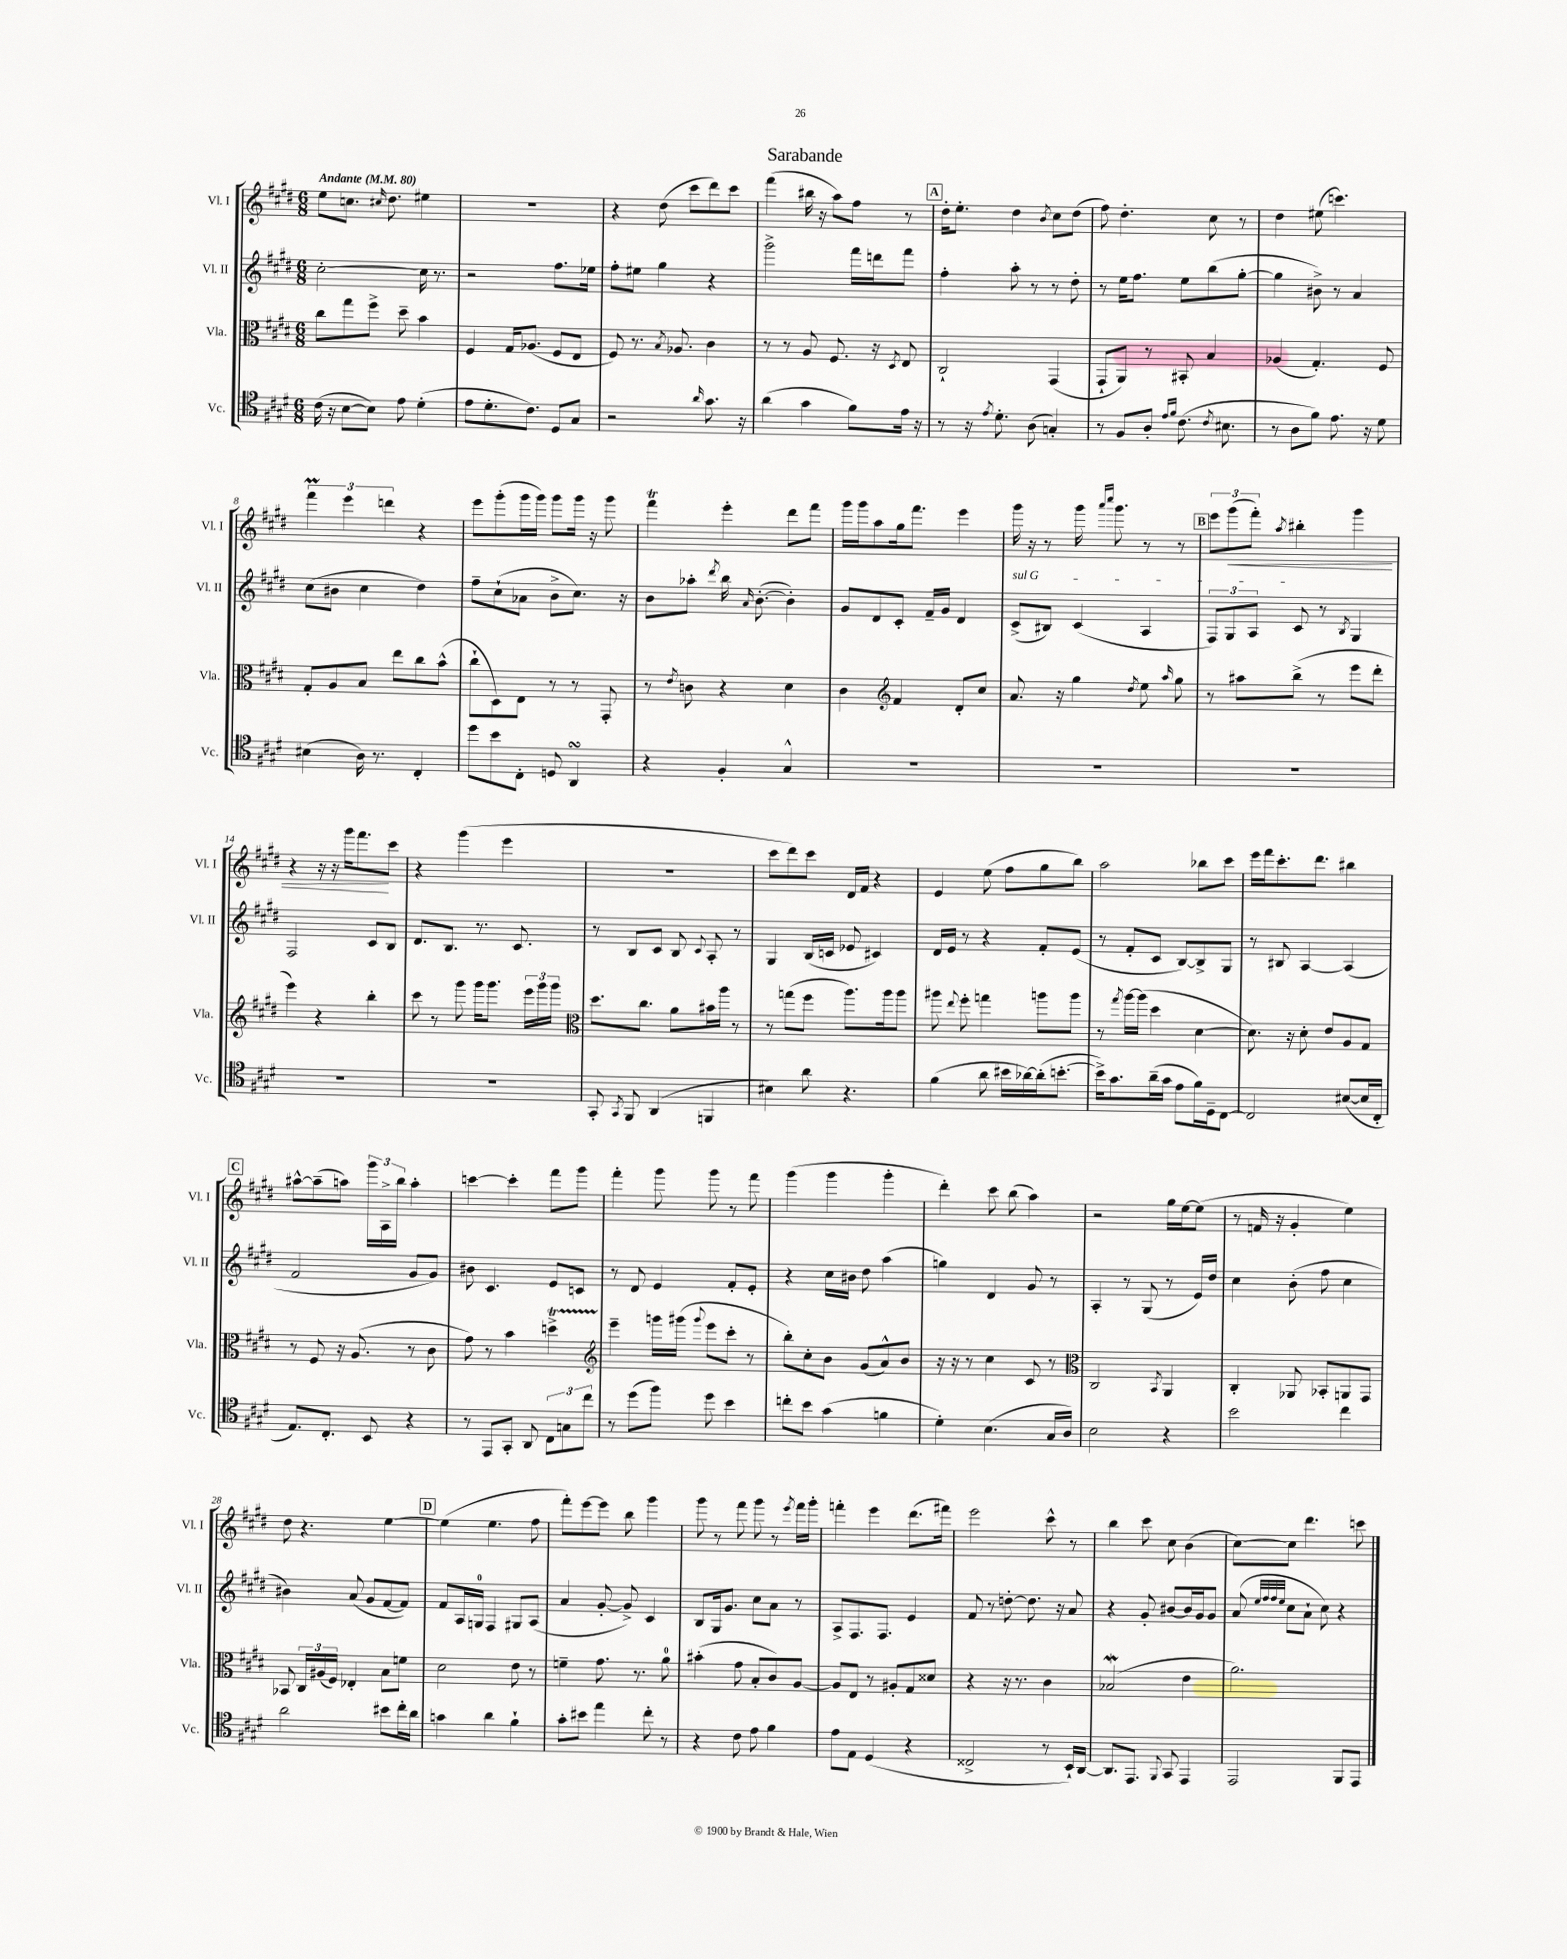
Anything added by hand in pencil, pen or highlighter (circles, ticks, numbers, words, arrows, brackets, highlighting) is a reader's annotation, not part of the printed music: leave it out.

**kern	**kern	**kern	**kern	**dynam
*part4	*part3	*part2	*part1	*part1
*staff4	*staff3	*staff2	*staff1	*staff1
*I"Vc.	*I"Vla.	*I"Vl. II	*I"Vl. I	*
*I'Vc.	*I'Vla.	*I'Vl. II	*I'Vl. I	*
*clefC4	*clefC3	*clefG2	*clefG2	*
*k[f#c#g#d#]	*k[f#c#g#d#]	*k[f#c#g#d#]	*k[f#c#g#d#]	*
*M6/8	*M6/8	*M6/8	*M6/8	*
*MM80	*MM80	*MM80	*MM80	*
=1	=1	=1	=1	=1
!	!	!	!LO:TX:a:B:t=Andante	!
(16c#\	8cc#\L	[2cc#'\	8ee\L	.
16r	.	.	.	.
[8B\L	8gg#\	.	8.ccn\J	.
8B\J])	8ff#^\J	.	.	.
.	.	.	16qqcc#X/	.
.	.	.	8.dd#\	.
8e\	8dd#~\	.	.	.
(4d#'\	4b\	16cc#\]	4ee#X\	.
.	.	8.r	.	.
=2	=2	=2	=2	=2
8e\L	4F#/	2r	2.r	.
8.d#'\	.	.	.	.
.	16G#/KL	.	.	.
8.c#\J)	(8.A-X/J	.	.	.
8D#/L	8F#/L	8.ff#\L	.	.
8G#/J	8E/J	.	.	.
.	.	16ee-X\Jk	.	.
=3	=3	=3	=3	=3
2r	8F#/)	8ff#'\L	4r	.
.	8.r	8ee#X\J	.	.
.	.	4gg#\	(8dd#\	.
.	8qB/	.	.	.
.	8.A-X/	.	.	.
.	.	.	8ccc#\L	.
16qqa/	.	.	.	.
8.g#\	4c#\	4r	8ddd#\)	.
.	.	.	8ccc#\J	.
16r	.	.	.	.
=4	=4	=4	=4	=4
(4a\	8r	2ggg#^\	(4fff#\	.
.	8r	.	.	.
4g#\	8A/	.	16bb#X\	.
.	.	.	16r	.
.	8.F#/	.	8aa\L)	.
8f#\L)	.	16fff#\LL	8ff#\J	.
.	16r	16dddn\J	.	.
.	8qD#/	.	.	.
16e\Jk	8E/	8fff#\J	8r	.
16r	.	.	.	.
!!LO:REH:place=s1:t=A
=5	=5	=5	=5	=5
8r	2C#`/	4ff#'\	16dd#'\KL	.
.	.	.	8.ee'\J	.
16r	.	.	.	.
8qe/	.	.	.	.
8.d#'\	.	.	.	.
.	.	8aa'\	4dd#\	.
(8A\	.	8r	.	.
.	.	.	8qb/	.
4Gn'/)	(4GG#/	8r	8cc#\L	.
.	.	8dd#'\	(8dd#\J	.
=6	=6	=6	=6	=6
8r	8GG#`/L	8r	8ff#\)	.
8F#/L	8AA/J)	16ee\KL	4.dd#'\	.
.	.	8.ff#\J	.	.
8A'/J	8r	.	.	.
16qqe/LL	.	.	.	.
16qqf#/JJ	.	.	.	.
(8.c#\	8BB#X'/	8ee\L	.	.
.	4B/	(8bb\	8cc#\	.
8qc#/	.	.	.	.
8.B#X\	.	.	.	.
.	.	[8gg#'\J	8r	.
=7	=7	=7	=7	=7
8r	(4A-X/	4gg#\]	4dd#\	.
8A\L	.	.	.	.
8f#\J)	4.G#'/)	8b#X^\)	(8ee#X\	.
8.e\	.	8r	4.cccn\)	.
.	.	4a/	.	.
16r	.	.	.	.
8d#\	8F#/	.	.	.
!!LO:LB:g=z
=8	=8	=8	=8	=8
(4B#X\	8G#'/L	(8cc#\L	6fff#M\	.
.	8A/	8b#X\J	.	.
.	.	.	6eee\	.
16A\)	8B/J	4cc#\	.	.
8.r	.	.	.	.
.	.	.	6dddn\	.
.	8ee\L	.	.	.
4C#'/	8cc#\	4dd#\)	4r	.
.	(8b^^\J	.	.	.
=9	=9	=9	=9	=9
8dd#\L	8cc#`\L	8ff#~\L	8eee\L	.
8b\	8D#\)	(8cc#`\	(8ggg#'\	.
8C#'\J	8E\J	8a-X\J	16ggg#\L	.
.	.	.	16ggg#\JJ)	.
8Dn/	8r	8b^\L	8ggg#\L	.
4AAsSSs/	8r	8.cc#\J)	16ggg#\Jk	.
.	.	.	16r	.
.	8GG#'/	.	8ggg#\	.
.	.	16r	.	.
=10	=10	=10	=10	=10
4r	8r	8b\L	4fff#T\	.
.	8qe/	.	.	.
.	8cn\	8aa-X'\J	.	.
.	.	8qddd#/	.	.
4F#'/	4r	16bb\	4eee'\	.
.	.	16qqa/	.	.
.	.	([8.b'\	.	.
4G#^^/	4d#\	4b'\])	8ddd#\L	.
.	.	.	8fff#\J	.
=11	=11	=11	=11	=11
2.r	4c#\	8g#/L	16ggg#\LL	.
.	.	.	16ggg#\J	.
.	.	8d#/	8aa\	.
*	*clefG2	*	*	*
.	4f#/	8c#'/J	16gg#\k	.
.	.	.	8.fff#\J	.
.	.	16f#~/LL	.	.
.	.	16g#/JJ	.	.
.	8d#'/L	4d#/	4eee\	.
.	8cc#/J	.	.	.
=12	=12	=12	=12	=12
!	!	!LO:TX:a:i:t=sul G	!	!
2.r	8.a/	(8c#^/L	16ggg#\	.
.	.	.	16r	.
.	.	8B#X/J)	8r	.
.	16r	.	.	.
.	4gg#\	(4c#/	16ggg#\	.
.	.	.	16qqaaa/LL	.
.	.	.	16qqcccc#/JJ	.
.	.	.	8.ggg#\	.
.	8qdd#/	.	.	.
.	8ee\	4A/	8r	.
.	16qqaa/	.	.	.
.	8gg#\	.	8r	.
!!LO:REH:place=s1:t=B
=13	=13	=13	=13	=13
2.r	8r	12F#/L)	12eee\L	.
!	!	!	!	!LO:HP:b
.	.	12G#/	(12ggg#\	<
.	8aa#X\L	.	.	.
.	.	12A/J	12fff#'\J)	.
.	.	.	8qaa/	.
.	(8bb^\J	8c#/	4bb#X'\	.
.	8r	8r	.	.
.	.	8qB/	.	.
.	8eee\L	4G#/	4ggg#\	.
.	8ddd#'\J	.	.	.
!!LO:LB:g=z
=14	=14	=14	=14	=14
2.r	4eee\)	2F#/	4r	.
.	4r	.	16r	.
.	.	.	16r	.
.	.	.	16ggg#\KL	.
.	.	.	8.fff#\	.
.	4bb'\	8c#/L	.	.
.	.	8B/J	8ccc#\J	[
=15	=15	=15	=15	=15
2.r	8ccc#\	8.d#/L	4r	.
.	8r	.	.	.
.	.	8.B/J	.	.
.	8ggg#\	.	(4ggg#\	.
.	16ggg#\KL	8.r	.	.
.	8.ggg#\J	.	.	.
.	.	.	4eee\	.
.	.	8.c#/	.	.
.	24eee\LL	.	.	.
.	24ggg#\	.	.	.
.	24ggg#\JJ	.	.	.
=16	=16	=16	=16	=16
*	*clefC3	*	*	*
8GG#'/	8.dd#\L	8r	2.r	.
8qGG#/	.	.	.	.
8FF#/	.	8B/L	.	.
.	8.cc#\J	.	.	.
(4AA/	.	8c#/J	.	.
.	8a\L	8B/	.	.
.	.	8qqc#/	.	.
4FFn/	16b#X\L	8A'/	.	.
.	16aa\JJ	.	.	.
.	8r	8r	.	.
=17	=17	=17	=17	=17
4B#X\)	8r	4G#/	8ccc#\L	.
.	(8ggn\L	.	8ddd#\)	.
8a\	8ff#\J	(16B/LL	8ccc#\J	.
.	.	16cn/JJ	.	.
4.r	8.aa\L)	8e-X/	16d#/LL	.
.	.	.	16f#/JJ	.
.	.	4c#X/)	4r	.
.	16aa\k	.	.	.
.	8aa\J	.	.	.
=18	=18	=18	=18	=18
(4f#\	8aa#X\	16d#/LL	4e/	.
.	.	16e/JJ	.	.
.	8qqee/	.	.	.
.	8ff#'\	8r	.	.
8a\	4ggn\	4r	(8ee\	.
16b#X\LL	.	.	8ff#\L	.
[16a-X\)	.	.	.	.
(16a-'\J]	8aan\L	8f#'/L	8gg#\	.
[8.bn'\J	.	.	.	.
.	8aa\J	(8e/J	8bb\J)	.
=19	=19	=19	=19	=19
16b^\KL])	8r	8r	2aa\	.
8.g#\	.	.	.	.
.	8qgg#/	.	.	.
.	[16aa\LL	8f#'/L	.	.
.	(16aa\JJ]	.	.	.
(16a~\L	4dd#\	8c#/J	.	.
16g#\JJ	.	.	.	.
8e\L	.	[8B/L)	.	.
16f#\L)	[4d#\	8B^/]	8bb-X\L	.
16D#~\J	.	.	.	.
[8C#\J	.	8G#/J	8ccc#\J	.
=20	=20	=20	=20	=20
2C#/]	8.d#\])	8r	16eee\LL	.
.	.	.	16fff#\J	.
.	.	8B#X/	8.ccc#'\	.
.	16r	.	.	.
.	8d#'\	[4A/	.	.
.	.	.	8.ddd#\J	.
.	8e/L	.	.	.
([8B#X/L	8A/	(4A/]	4bb#X\	.
16B#/L]	8G#/J	.	.	.
16C#'/JJ	.	.	.	.
!!LO:LB:g=z
!!LO:REH:place=s1:t=C
=21	=21	=21	=21	=21
8.E/L)	8r	2f#/	[8aa#X^^\L	.
.	8F#/	.	(8aa#~\]	.
8.C#'/J	.	.	.	.
.	16r	.	8aan\J)	.
.	(8.A/	.	.	.
8BB/	.	.	24ggg#\LL	.
.	.	.	24A^\	.
.	.	.	24bb\JJ	.
4r	8r	8g#/L	4aa'\	.
.	8c#\	8g#/J)	.	.
=22	=22	=22	=22	=22
8r	8g#\)	8b#X\	[4cccn\	.
8EE/L	8r	4.c#/	.	.
8GG#'/J	4b\	.	4ccc'\]	.
8AA/	.	.	.	.
12C#\L	4ddnT^\	8e/L	8fff#\L	.
12Gn\	.	.	.	.
.	.	8cn/J	8ggg#\J	.
12cc#\J	.	.	.	.
=23	=23	=23	=23	=23
*	*clefG2	*	*	*
8r	4eee~\	8r	4fff#'\	.
(8dd#\L	.	8d#/	.	.
8ff#\J)	16gggn\LL	4e/	8ggg#\	.
.	(16ggg#X\JJ	.	.	.
.	8qqggg#/	.	.	.
8dd#\	8eee\L	.	8ggg#\	.
4b\	8ccc#'\J	8f#'/L	8r	.
.	8r	8e'/J	8fff#\	.
=24	=24	=24	=24	=24
8ccn'\L	8bb'\L)	4r	(4ggg#\	.
8b\J	8cc#'\	.	.	.
(4g#\	8b\J	16cc#\LL	4ggg#\	.
.	.	16b#X\JJ	.	.
.	(8g#/L	8dd#\	.	.
4fn\	8a^^/)	(4aa\	4ggg#'\	.
.	8b/J	.	.	.
=25	=25	=25	=25	=25
4d#'\)	16r	4ggn\)	4ddd#'\)	.
.	16r	.	.	.
.	8r	.	.	.
(4.B\	4cc#\	4d#/	8ccc#\	.
.	.	.	(8bb\	.
.	8c#/	8g#/	4aa\)	.
16G#/LL	8r	8r	.	.
16A/JJ)	.	.	.	.
=26	=26	=26	=26	=26
*	*clefC3	*	*	*
2B\	2C#/	4A'/	2r	.
.	.	8r	.	.
.	.	(8G#/	.	.
.	8qBB/	.	.	.
4r	4AA/	8r	16gg#\LL	.
.	.	.	[16ee\J	.
.	.	16e/LL)	(8ee\J]	.
.	.	16dd#/JJ	.	.
=27	=27	=27	=27	=27
2b\	4C#'/	4cc#\	8r	.
.	.	.	16fn/	.
.	.	.	16r	.
.	8AA-X/	(8b'\	4g#'/	.
.	8BB-X'/L	8ff#\	.	.
4cc#\	8AAn/	4cc#\	4ee\)	.
.	8GG#/J	.	.	.
!!LO:LB:g=z
=28	=28	=28	=28	=28
2a\	8BB-X/	4b#X\)	8dd#\	.
.	24C#/LL	.	4.r	.
.	(24A#X/	.	.	.
.	24F#/JJ)	.	.	.
.	4E-X'/	(8a/	.	.
.	.	8g#/L	.	.
8b#X\L	8B\L	[8f#/	[4ee\	.
16cc#'\L	8fn\J	8f#/J])	.	.
16a\JJ	.	.	.	.
!!LO:REH:place=s1:t=D
=29	=29	=29	=29	=29
4gn\	2d#\	8f#/L	(4ee\]	.
.	.	16A/L	.	.
.	.	16Gn/JJ	.	.
4a\	.	4F#/	4.ee\	.
4f#`\	8e\	8G#X/L	.	.
.	8r	(8A/J	8ff#\	.
=30	=30	=30	=30	=30
8g#'\L	4fn~\	4a/	8fff#'\L)	.
8b#X\J	.	.	[8eee\	.
4ee\	8.g#\	[8g#'/	8eee\J]	.
.	.	8g#^/])	8bb\	.
.	8.r	.	.	.
8cc#'\	.	4c#/	4ggg#\	.
8r	8a\	.	.	.
=31	=31	=31	=31	=31
4r	(4b#X'\	8B/L	8ggg#\	.
.	.	16G#/k	8r	.
.	.	8.g#/J	.	.
8c#\	8g#\	.	8fff#\	.
8e\	8B'/L	8cc#\L	8ggg#\	.
4f#\	8c#/)	8a\J	8r	.
.	.	.	8qeee/	.
.	[8A/J	8r	16fff#\LL	.
.	.	.	16ggg#'\JJ	.
=32	=32	=32	=32	=32
8e\L	8A/L]	8A^/L	4fffn'\	.
8E\J	8E/J	8.F#/	.	.
(4D#/	8r	.	4eee\	.
.	.	8.F#/J	.	.
.	8A#X'/L	.	.	.
4r	8G#/	4e/	(8.ddd#\L	.
.	8d##X/J	.	.	.
.	.	.	16fff#X\Jk)	.
=33	=33	=33	=33	=33
2C##X^/	4r	8f#/	2eee\	.
.	.	8r	.	.
.	16r	[8ddn'\	.	.
.	8.r	.	.	.
.	.	8.dd\]	.	.
8r	4c#\	.	8ccc#^^\	.
.	.	16r	.	.
16BB`/LL)	.	8a/	8r	.
[16AA/JJ	.	.	.	.
=34	=34	=34	=34	=34
8.AA/L]	(2B-Xw/	4r	4bb\	.
8.EE/J	.	.	.	.
.	.	8g#'/	8ccc#\	.
8qqFF#/	.	.	.	.
8GG#/	.	[8b#X/L	8cc#\	.
4EE/	4e\	16b#/L]	(4b\	.
.	.	16g#/J	.	.
.	.	8g#/J	.	.
=35	=35	=35	=35	=35
2EE/	2.a\)	(8a/	[8cc#\L)	.
.	.	32qqee/LLL	.	.
.	.	32qqff#/	.	.
.	.	32qqff#/	.	.
.	.	32qqee/JJJ	.	.
.	.	8cc#\L	8cc#\J]	.
.	.	8a`\J	4.ddd#\	.
.	.	8cc#\)	.	.
8FF#/L	.	4r	.	.
8EE/J	.	.	8cccn\	.
==	==	==	==	==
*-	*-	*-	*-	*-
